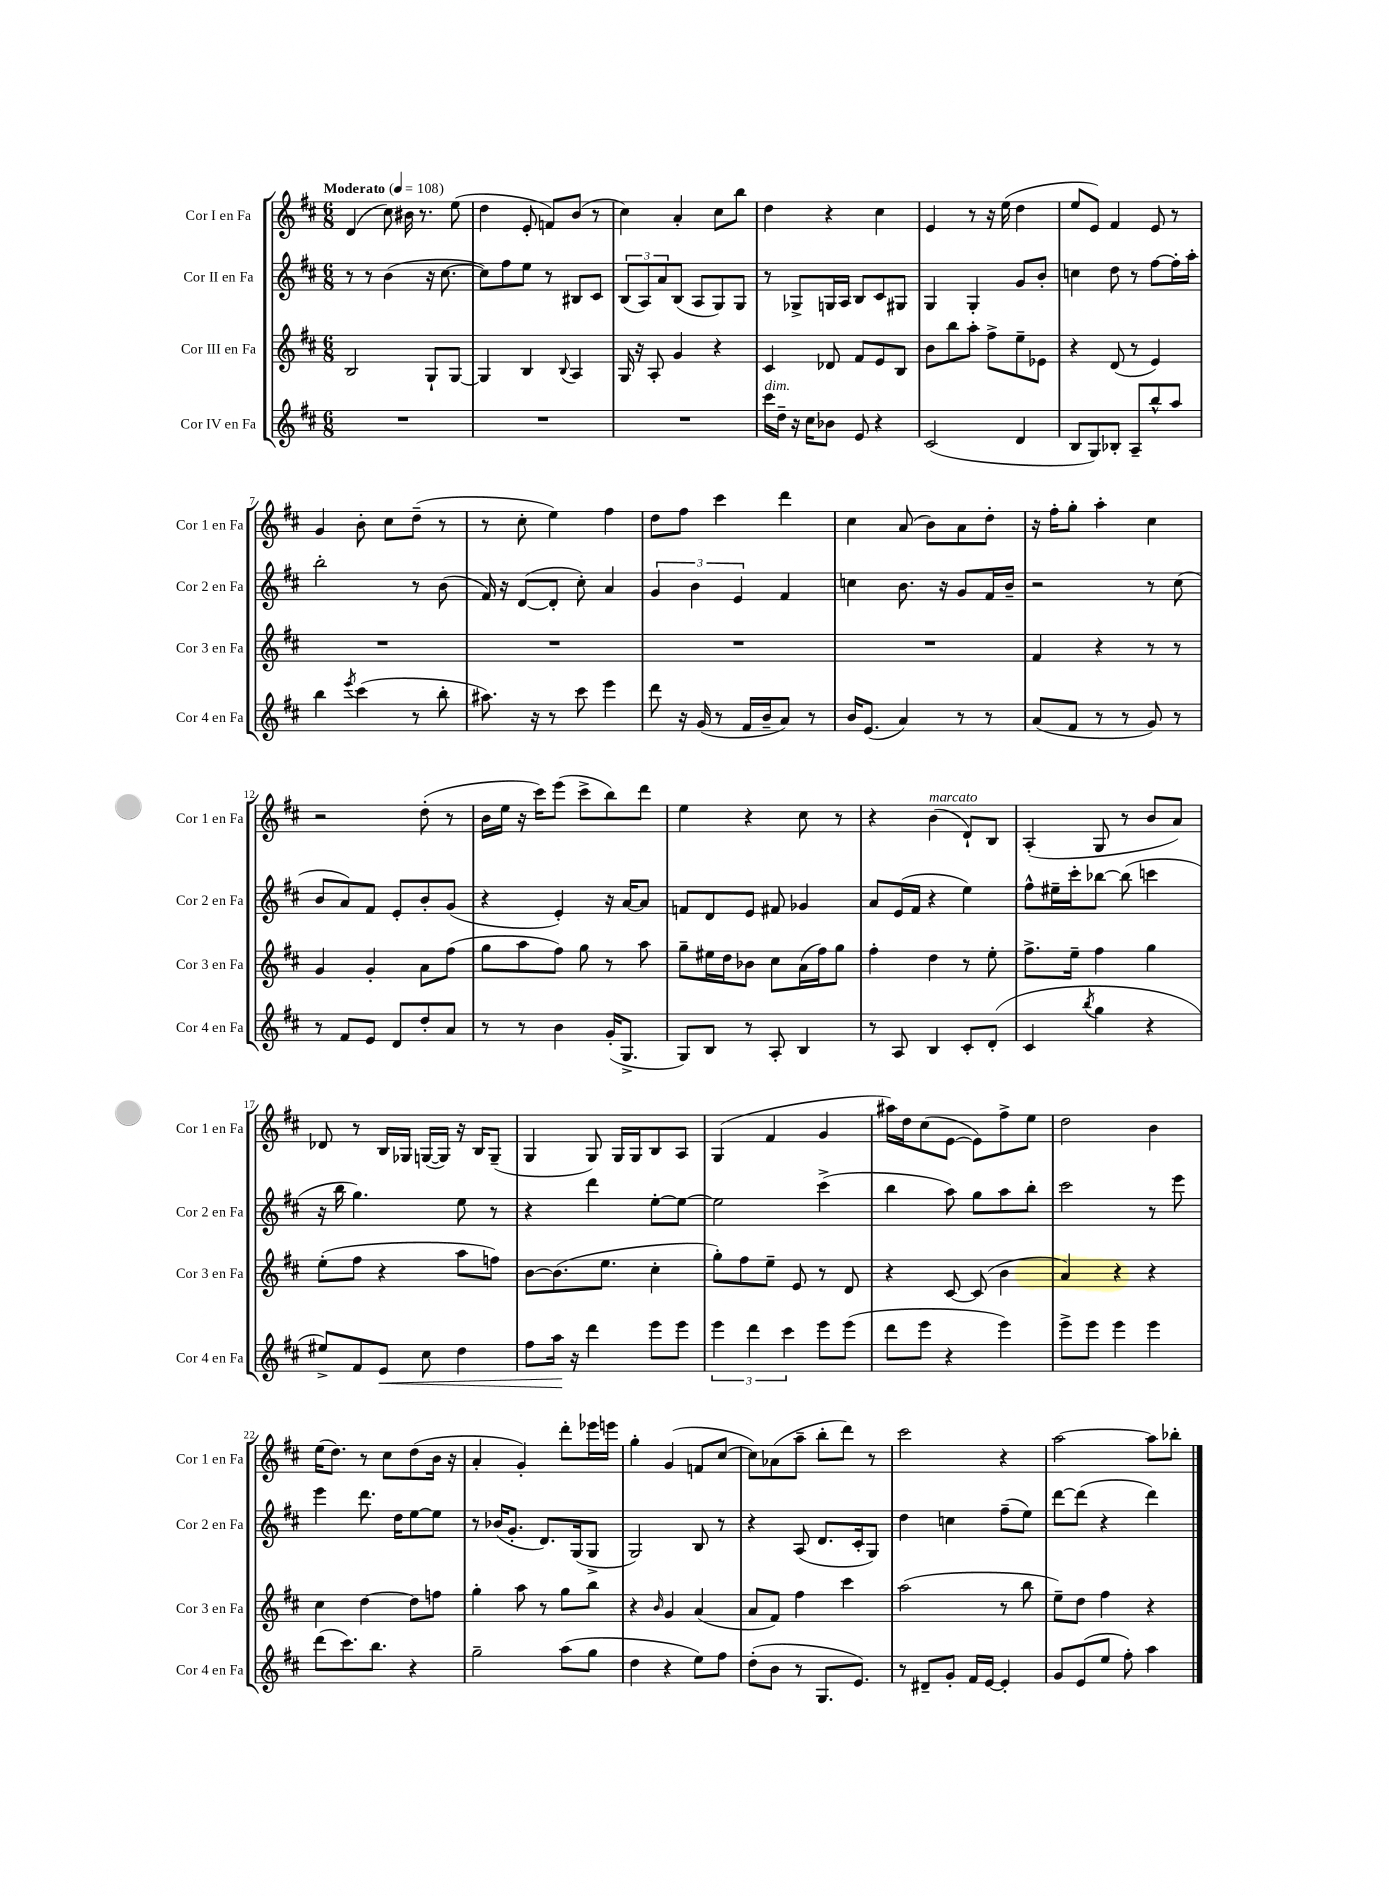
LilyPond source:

<<
\new StaffGroup <<
\new Staff = "s0" \with { instrumentName = "Cor I en Fa" shortInstrumentName = "Cor 1 en Fa" } {
    \clef treble \key d \major \numericTimeSignature \time 6/8 \tempo "Moderato" 4 = 108
    d'4( cis''8) bis'16 r8. e''8( |
    d''4 e'8-. f'8) b'8( r8 |
    cis''4) a'4-. cis''8 b''8 |
    d''4 r4 cis''4 |
    e'4 r8 r16 e''16( d''4 |
    e''8 e'8) fis'4 e'8 r8 |
    g'4 b'8-. cis''8 d''8--( r8 |
    r8 cis''8-. e''4) fis''4 |
    d''8 fis''8 cis'''4 d'''4 |
    cis''4 a'8( b'8) a'8 d''8-. |
    r16 fis''16-. g''8-. a''4-. cis''4 |
    r2 d''8-.( r8 |
    b'16 e''16 r16 cis'''16) e'''8( cis'''8-> b''8) d'''8 |
    e''4 r4 cis''8 r8 |
    r4 b'4^\markup { \italic "marcato" }( d'8-!) b8 |
    a4-.( g8 r8 b'8 a'8) |
    des'8 r8 b16 ges16 g16~( g16) r16 b16 g8--( |
    g4 g8) g16 g16 b8 a8 |
    g4( fis'4 g'4 |
    ais''16) d''16 cis''8( e'8~ e'8) fis''8-> e''8 |
    d''2 b'4 |
    e''16( d''8.) r8 cis''8 d''8( b'16 r16 |
    a'4-. g'4-.) d'''8-. ees'''16 e'''16 |
    g''4-. g'4( f'8 cis''8~ |
    cis''8) aes'8( a''8-- b''8-. d'''8) r8 |
    cis'''2 r4 |
    a''2~ a''8 bes''8-. \bar "|." |
}
\new Staff = "s1" \with { instrumentName = "Cor II en Fa" shortInstrumentName = "Cor 2 en Fa" } {
    \clef treble \key d \major \numericTimeSignature \time 6/8
    r8 r8 b'4( r16 cis''8.~ |
    cis''8) fis''8 e''8 r8 bis8 cis'8 |
    \tuplet 3/2 { b8( a8) a'8 } b8( a8 g8) g8 |
    r8 ges8-> g16 a16 b8 cis'8 gis8 |
    g4 g4-. g'8 b'8-. |
    c''4 d''8 r8 fis''8~ fis''16-. a''16-. |
    b''2-. r8 b'8( |
    fis'16) r16 d'8~( d'8-. cis''8-.) a'4 |
    \tuplet 3/2 { g'4 b'4 e'4 } fis'4 |
    c''4 b'8. r16 g'8 fis'16 b'16-- |
    r2 r8 cis''8( |
    b'8 a'8) fis'8 e'8-. b'8-. g'8( |
    r4 e'4-.) r16 a'16~ a'8 |
    f'8 d'8 e'8 fis'8 ges'4 |
    a'8 e'16( fis'16 r4 e''4) |
    fis''8-^ eis''16-- cis'''16-. bes''8~ bes''8( c'''4 |
    r16 b''16 g''4.) e''8 r8 |
    r4 d'''4 e''8~-. e''8~ |
    e''2 cis'''4->( |
    b''4 a''8) g''8 a''8 b''8-. |
    cis'''2 r8 e'''8 |
    e'''4 d'''8. d''16 e''8~ e''8 |
    r8 bes'16( g'8.-. d'8.) g16( g8-> |
    g2) b8 r8 |
    r4 a8( d'8. cis'16-. g8) |
    d''4 c''4 fis''8--( e''8) |
    d'''8~ d'''8( r4 d'''4) \bar "|." |
}
\new Staff = "s2" \with { instrumentName = "Cor III en Fa" shortInstrumentName = "Cor 3 en Fa" } {
    \clef treble \key d \major \numericTimeSignature \time 6/8
    b2 g8-! g8~ |
    g4 b4 \appoggiatura { b8 } a4 |
    g16 r16 a8-. g'4 r4 |
    cis'4 des'8 fis'8 e'8 b8 |
    b'8 b''8 a''8-. fis''8-> e''8-- ees'8 |
    r4 d'8( r8 e'4) |
    R2. |
    R2. |
    R2. |
    R2. |
    fis'4 r4 r8 r8 |
    g'4 g'4-. a'8 fis''8( |
    g''8 a''8 fis''8) g''8 r8 a''8 |
    g''8-- eis''16 d''16 bes'8 cis''8 a'16( fis''16) g''8 |
    fis''4-. d''4 r8 e''8-. |
    fis''8.-> e''16-- fis''4 g''4 |
    e''8-.( fis''8 r4 a''8 f''8) |
    b'8~ b'8.( e''8. cis''4-. |
    g''8-.) fis''8 e''8-- e'8 r8 d'8 |
    r4 cis'8~ cis'8( b'4 |
    a'4) r4 r4 |
    cis''4 d''4~ d''8 f''8 |
    g''4-. a''8 r8 g''8 b''8 |
    r4 \grace { b'16 } g'4 a'4( |
    a'8 fis'8) fis''4 cis'''4 |
    a''2( r8 b''8 |
    e''8--) d''8 fis''4 r4 \bar "|." |
}
\new Staff = "s3" \with { instrumentName = "Cor IV en Fa" shortInstrumentName = "Cor 4 en Fa" } {
    \clef treble \key d \major \numericTimeSignature \time 6/8
    R2. |
    R2. |
    R2. |
    cis'''16^\markup { \italic "dim." } d''16-- r16 cis''16 bes'8 e'8 r4 |
    cis'2( d'4 |
    b8 g8) bes8-. a8-- b''8-^ a''8 |
    b''4 \acciaccatura { e'''8 } cis'''4( r8 b''8-. |
    ais''8.) r16 r8 cis'''8 e'''4 |
    d'''8 r16 g'16( r8 fis'16 b'16-- a'8) r8 |
    b'16 e'8.( a'4) r8 r8 |
    a'8( fis'8 r8 r8 g'8) r8 |
    r8 fis'8 e'8 d'8 d''8-. a'8 |
    r8 r8 b'4 g'16-.( g8.-> |
    g8) b8 r8 a8-. b4 |
    r8 a8 b4 cis'8-. d'8-.( |
    cis'4 \acciaccatura { b''8 } g''4 r4 |
    eis''8->) fis'8 e'8\< cis''8 d''4 |
    fis''8 a''16\! r16 d'''4 e'''8 e'''8 |
    \tuplet 3/2 { e'''4 d'''4 cis'''4 } e'''8 e'''8( |
    d'''8 e'''8 r4 e'''4) |
    e'''8-> e'''8 e'''4 e'''4 |
    d'''8( cis'''8.) b''8. r4 |
    g''2-- a''8( g''8 |
    d''4 r4 e''8) fis''8 |
    d''8-.( b'8 r8 g8. e'8.) |
    r8 dis'8-- g'8-. fis'16 e'16~ e'4-. |
    g'8 e'8( e''8 fis''8-.) a''4 \bar "|." |
}
>>
>>
